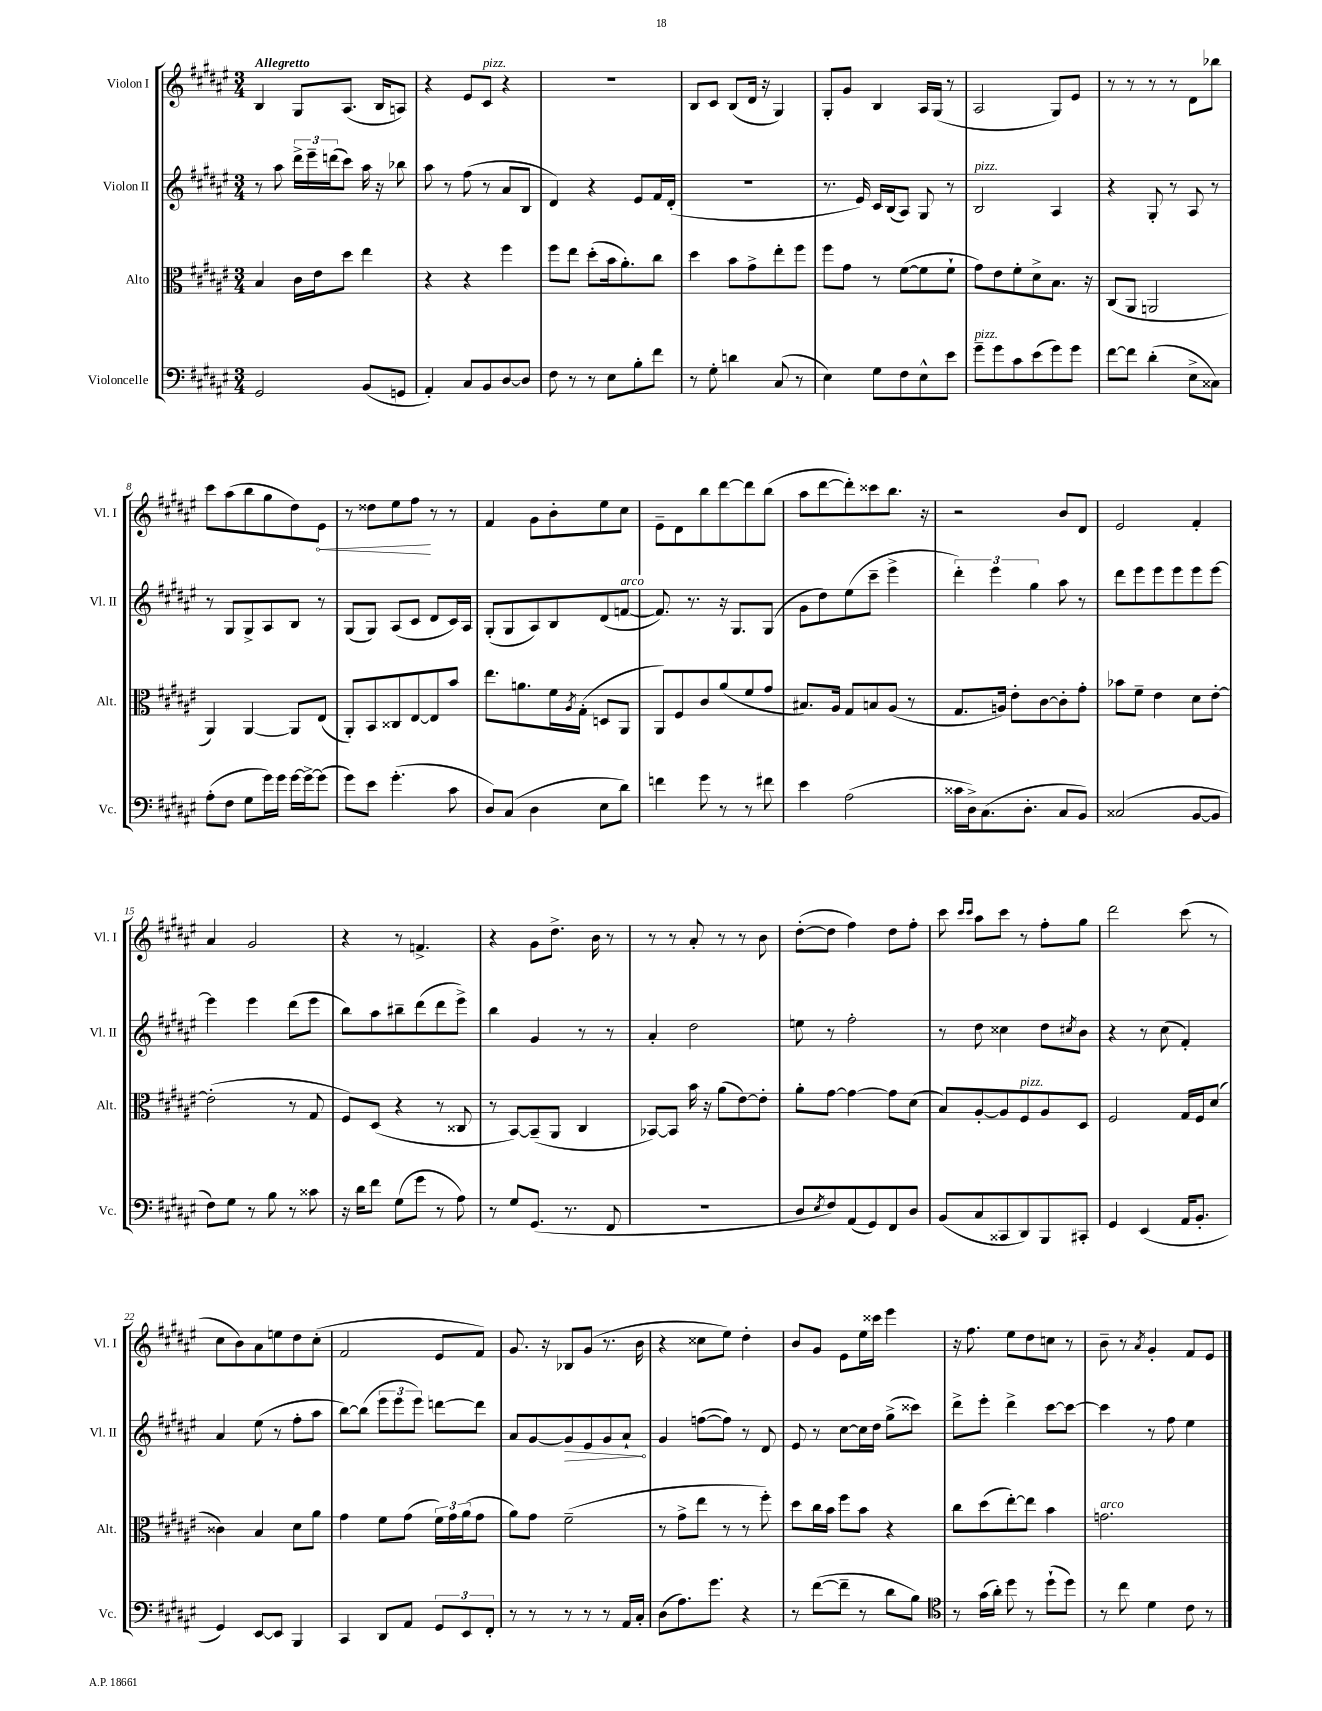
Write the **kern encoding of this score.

**kern	**kern	**kern	**dynam	**kern	**dynam
*part4	*part3	*part2	*part2	*part1	*part1
*staff4	*staff3	*staff2	*staff2	*staff1	*staff1
*I"Violoncelle	*I"Alto	*I"Violon II	*	*I"Violon I	*
*I'Vc.	*I'Alt.	*I'Vl. II	*	*I'Vl. I	*
*clefF4	*clefC3	*clefG2	*	*clefG2	*
*k[f#c#g#d#a#e#]	*k[f#c#g#d#a#e#]	*k[f#c#g#d#a#e#]	*	*k[f#c#g#d#a#e#]	*
*M3/4	*M3/4	*M3/4	*	*M3/4	*
=1	=1	=1	=1	=1	=1
!	!	!	!	!LO:TX:a:B:t=Allegretto	!
2GG#/	4B/	8r	.	4B/	.
.	.	8aa#\	.	.	.
.	16c#\LL	24ddd#^\LL	.	8G#/L	.
.	.	24eee#~\	.	.	.
.	16e#\J	.	.	.	.
.	.	(24dddn\J	.	.	.
.	8dd#\J	8ccc#\J)	.	(8.A#/J	.
(8BB/L	4ee#\	16aa#\	.	.	.
.	.	16r	.	16B/KL	.
8GGn/J	.	8bb-X\	.	8An/J)	.
=2	=2	=2	=2	=2	=2
4AA#'/)	4r	8aa#\	.	4r	.
.	.	8r	.	.	.
8C#/L	4r	(8ff#\	.	8e#/L	.
!	!	!	!	!LO:TX:a:i:t=pizz.	!
8BB/	.	8r	.	8c#/J	.
[8D#/	4ff#\	8a#/L	.	4r	.
8D#/J]	.	8B/J	.	.	.
=3	=3	=3	=3	=3	=3
8F#\	8ff#\L	4d#/)	.	2.r	.
8r	8ee#\J	.	.	.	.
8r	(8dd#'\L	4r	.	.	.
8E#\L	16b\k	.	.	.	.
.	8.a#'\)	.	.	.	.
8B'\	.	8e#/L	.	.	.
8f#\J	8cc#\J	16f#/L	.	.	.
.	.	(16d#'/JJ	.	.	.
=4	=4	=4	=4	=4	=4
8r	4dd#\	2.r	.	8B/L	.
8G#'\	.	.	.	8c#/J	.
4dn\	8b\L	.	.	(8B/L	.
.	8g#^\	.	.	16d#/Jk	.
.	.	.	.	16r	.
(8C#/	8ee#'\	.	.	4G#/)	.
8r	8ff#\J	.	.	.	.
=5	=5	=5	=5	=5	=5
4E#\)	8ff#\L	8.r	.	8G#'/L	.
.	8g#\J	.	.	8g#/J	.
.	.	16e#/)	.	.	.
8G#\L	8r	16c#/LL	.	4B/	.
.	.	(16B/J	.	.	.
8F#\	([8f#\L	8A#/J)	.	.	.
8E#^^\	8f#\]	8G#/	.	16A#/LL	.
.	.	.	.	(16G#/JJ	.
8e#\J	8f#`\J	8r	.	8r	.
=6	=6	=6	=6	=6	=6
!	!	!LO:TX:a:i:t=pizz.	!	!	!
!LO:TX:a:i:t=pizz.	!	!	!	!	!
8g#~\L	8g#\L)	2B/	.	2A#/	.
8g#\	8e#\	.	.	.	.
8c#\	8f#'\	.	.	.	.
(8e#\	8d#^\	.	.	.	.
8g#\)	8.B\J	4A#/	.	8G#/L)	.
8g#\J	.	.	.	8e#/J	.
.	16r	.	.	.	.
=7	=7	=7	=7	=7	=7
[8f#\L	(8C#/L	4r	.	8r	.
8f#\J]	8AA#/J	.	.	8r	.
(4d#'\	2AAn/	8G#'/	.	8r	.
.	.	8r	.	8r	.
8E#^\L	.	8A#/	.	8d#\L	.
8C##X\J)	.	8r	.	8bb-X\J	.
!!LO:LB:g=z
=8	=8	=8	=8	=8	=8
(8A#'\L	4AA#/)	8r	.	8ccc#\L	.
8F#\J	.	8G#/L	.	(8aa#\	.
8G#\L	[4AA#/	8G#^/	.	8bb\	.
16g#\L)	.	8A#/	.	8gg#\	.
16g#\JJ	.	.	.	.	.
[16g#\LL	8AA#/L]	8B/J	.	8dd#\)	.
16g#^\J_	.	.	.	.	.
!	!	!	!	!	!LO:HP:b
(8g#\J]	(8E#/J	8r	.	8e#\J	<
=9	=9	=9	=9	=9	=9
8g#\L)	8AA#'/L)	(8G#/L	.	8r	.
8e#\J	8BB/	8G#/J)	.	8dd##X\L	.
(4.g#'\	8C##X/	(8A#/L	.	8ee#\	.
.	[8E#/	8c#/J	.	8ff#\J	.
.	8E#/]	8d#/L	.	8r	[
8c#\	8b/J	16c#/L)	.	8r	.
.	.	16A#/JJ	.	.	.
=10	=10	=10	=10	=10	=10
8D#/L)	8.ee#\L	(8G#'/L	.	4f#/	.
(8C#/J	.	8G#/	.	.	.
.	8.an\	.	.	.	.
4D#\	.	8A#/)	.	8g#\L	.
.	16f#\L	8B/	.	8b'\	.
.	8qA#/	.	.	.	.
.	(16G#'\JJ	.	.	.	.
8E#\L	8Dn/L	(8d#/	.	8ee#\	.
!	!	!LO:TX:a:i:t=arco	!	!	!
8d#\J)	8AA#/J	[8fn/J	.	8cc#\J	.
=11	=11	=11	=11	=11	=11
4fn\	8AA#/L)	8.f/])	.	8e#~\L	.
.	8F#/	.	.	8d#\	.
.	.	8.r	.	.	.
8g#\	8c#/	.	.	8bb\	.
8r	(8a#/	16r	.	[8ddd#\	.
.	.	8.G#/L	.	.	.
8r	8f#/	.	.	8ddd#\]	.
8f#X\	8g#/J	(8G#/J	.	(8bb\J	.
=12	=12	=12	=12	=12	=12
4e#\	8.B#X/L)	8g#\L	.	8aa#\L	.
.	.	8dd#\)	.	[8ddd#\	.
.	16A#/Jk	.	.	.	.
(2A#\	8G#/L	(8ee#\	.	8ddd#'\])	.
.	8Bn/	8ccc#~\J	.	8ccc##X\	.
.	(8A#/J	4eee#^\	.	8.bb\J	.
.	8r	.	.	.	.
.	.	.	.	16r	.
=13	=13	=13	=13	=13	=13
16c##X\LL	8.G#/L	6ddd#'\)	.	2r	.
16D#^\J)	.	.	.	.	.
(8.C#\	.	.	.	.	.
.	.	6eee#\	.	.	.
.	16An/Jk)	.	.	.	.
.	8e#'\L	.	.	.	.
8.D#'\J	.	.	.	.	.
.	.	6gg#\	.	.	.
.	[8c#\	.	.	.	.
8C#/L	8c#'\]	8aa#\	.	8b/L	.
8BB/J)	8g#'\J	8r	.	8d#/J	.
=14	=14	=14	=14	=14	=14
(2C##X/	8b-X\L	8ddd#\L	.	2e#/	.
.	8f#~\J	8eee#\	.	.	.
.	4e#\	8eee#\	.	.	.
.	.	8eee#\	.	.	.
[8BB/L	8d#\L	8eee#\	.	4f#'/	.
8BB/J]	[8e#'\J	[8eee#\J	.	.	.
!!LO:LB:g=z
=15	=15	=15	=15	=15	=15
8F#\L)	(2e#'\]	4eee#\]	.	4a#/	.
8G#\J	.	.	.	.	.
8r	.	4eee#\	.	2g#/	.
8B\	.	.	.	.	.
8r	8r	(8ddd#\L	.	.	.
8c##X\	8G#/	8eee#\J	.	.	.
=16	=16	=16	=16	=16	=16
16r	8F#/L)	8bb\L)	.	4r	.
16d#\KL	.	.	.	.	.
8f#\J	(8D#/J	8aa#\	.	.	.
(8G#\L	4r	8bb#X~\	.	8r	.
8g#\J	.	(8ddd#\	.	4.fn^/	.
8r	8r	8ddd#\	.	.	.
8A#\)	8C##X/	8eee#^\J)	.	.	.
=17	=17	=17	=17	=17	=17
8r	8r	4bb\	.	4r	.
8G#/L	[8BB/L)	.	.	.	.
(8.GG#/J	(8BB~/]	4g#/	.	8g#\L	.
.	8AA#/J	.	.	8.dd#^\J	.
8.r	.	.	.	.	.
.	4C#/	8r	.	.	.
.	.	.	.	16b\	.
8FF#/	.	8r	.	8r	.
=18	=18	=18	=18	=18	=18
2.r	[8BB-X/L)	4a#'/	.	8r	.
.	8BB-/J]	.	.	8r	.
.	16b\	2dd#\	.	8a#'/	.
.	16r	.	.	.	.
.	(8a#\L	.	.	8r	.
.	[8e#\)	.	.	8r	.
.	8e#'\J]	.	.	8b\	.
=19	=19	=19	=19	=19	=19
8D#/L	8a#'\L	8een\	.	([8dd#'\L	.
8qE#/	.	.	.	.	.
8F#/)	[8g#\J	8r	.	8dd#\J]	.
(8AA#/	4g#\_	2ff#'\	.	4ff#\)	.
8GG#/)	.	.	.	.	.
8FF#/	8g#\L]	.	.	8dd#\L	.
8D#/J	(8d#\J	.	.	8ff#'\J	.
=20	=20	=20	=20	=20	=20
(8BB/L	8B/L)	8r	.	8ccc#\	.
.	.	.	.	16qqccc#/LL	.
.	.	.	.	16qqccc#/JJ	.
8C#/	[8A#'/	8dd#\	.	8aa#\L	.
8CC##X/	8A#/]	4cc##X\	.	8ccc#\J	.
!	!LO:TX:a:i:t=pizz.	!	!	!	!
8DD#/)	8F#/	.	.	8r	.
8BBB/	8A#/	8dd#\L	.	8ff#'\L	.
.	.	8qcc#X/	.	.	.
8CC#X'/J	8D#/J	8b\J	.	8gg#\J	.
=21	=21	=21	=21	=21	=21
4GG#/	2F#/	4r	.	2ddd#\	.
(4EE#/	.	8r	.	.	.
.	.	(8cc#\	.	.	.
16AA#/KL	16G#/LL	4f#'/)	.	(8ccc#\	.
8.BB'/J	16F#/J	.	.	.	.
.	(8d#/J	.	.	8r	.
!!LO:LB:g=z
=22	=22	=22	=22	=22	=22
4GG#/)	4c##X\)	4a#/	.	8cc#\L	.
.	.	.	.	8b\)	.
[8EE#/L	4B/	(8ee#\	.	8a#\	.
8EE#/J]	.	8r	.	8een\	.
4BBB/	8d#\L	8ff#'\L	.	8dd#\	.
.	8a#\J	8aa#\J	.	(8cc#'\J	.
=23	=23	=23	=23	=23	=23
4CC#/	4g#\	[8bb\L)	.	2f#/	.
.	.	(8bb\J]	.	.	.
8DD#/L	8f#\L	12eee#\L	.	.	.
.	.	12eee#\	.	.	.
8AA#/J	(8g#\J	.	.	.	.
.	.	12eee#\J)	.	.	.
12GG#/L	24f#\LL)	[8dddn\L	.	8e#/L	.
.	24g#\	.	.	.	.
12EE#/	(24a#\J	.	.	.	.
.	8g#\J	8ddd\J]	.	8f#/J)	.
12FF#'/J	.	.	.	.	.
=24	=24	=24	=24	=24	=24
8r	8a#\L)	8a#/L	.	8.g#/	.
8r	8g#\J	[8g#/	.	.	.
.	.	.	.	16r	.
!	!	!	!LO:HP:b	!	!
8r	(2f#~\	8g#/]	>	8B-X/L	.
8r	.	8e#/	.	(8g#/J	.
8r	.	8g#/	.	8.r	.
16AA#/LL	.	8a#`/J	.	.	.
16C#'/JJ	.	.	.	16b\	.
.	.	.	]	.	.
=25	=25	=25	=25	=25	=25
(8D#\L	8r	4g#/	.	4r	.
8.A#\)	8g#^\L	.	.	.	.
.	8ee#\J	([8ffn\L	.	8cc##X\L	.
8.g#\J	.	.	.	.	.
.	8r	8ff\J])	.	8ee#\J)	.
4r	8r	8r	.	4dd#'\	.
.	8ff#'\)	8d#/	.	.	.
=26	=26	=26	=26	=26	=26
8r	8dd#\L	8e#/	.	8b/L	.
([8f#\L	16cc#\L	8r	.	8g#/J	.
.	16b\JJ	.	.	.	.
8f#~\J]	8ff#\L	[8cc#\L	.	8e#\L	.
8r	8b\J	16cc#\L]	.	16ee#\L	.
.	.	16dd#\JJ	.	16ccc##X\JJ	.
8d#\L	4r	(8gg#^\L	.	4eee#\	.
8B\J)	.	8ccc##X\J)	.	.	.
=27	=27	=27	=27	=27	=27
*clefC4	*	*	*	*	*
8r	8cc#\L	8ddd#^\L	.	16r	.
.	.	.	.	8.ff#\	.
(16g#\LL	(8dd#\	8eee#'\J	.	.	.
16a#'\JJ)	.	.	.	.	.
8dd#\	[8ee#'\)	4ddd#^\	.	8ee#\L	.
8r	8ee#\J]	.	.	8dd#\	.
(8dd#`\L	4b\	[8ccc#\L	.	8ccn\J	.
8dd#\J)	.	8ccc#\J_	.	8r	.
=28	=28	=28	=28	=28	=28
!	!LO:TX:a:i:t=arco	!	!	!	!
8r	2.gn\	4ccc#\]	.	8b~\	.
8cc#\	.	.	.	8r	.
.	.	.	.	8qa#/	.
4d#\	.	8r	.	4g#'/	.
.	.	8ff#\	.	.	.
8c#\	.	4ee#\	.	8f#/L	.
8r	.	.	.	8e#/J	.
==	==	==	==	==	==
*-	*-	*-	*-	*-	*-
